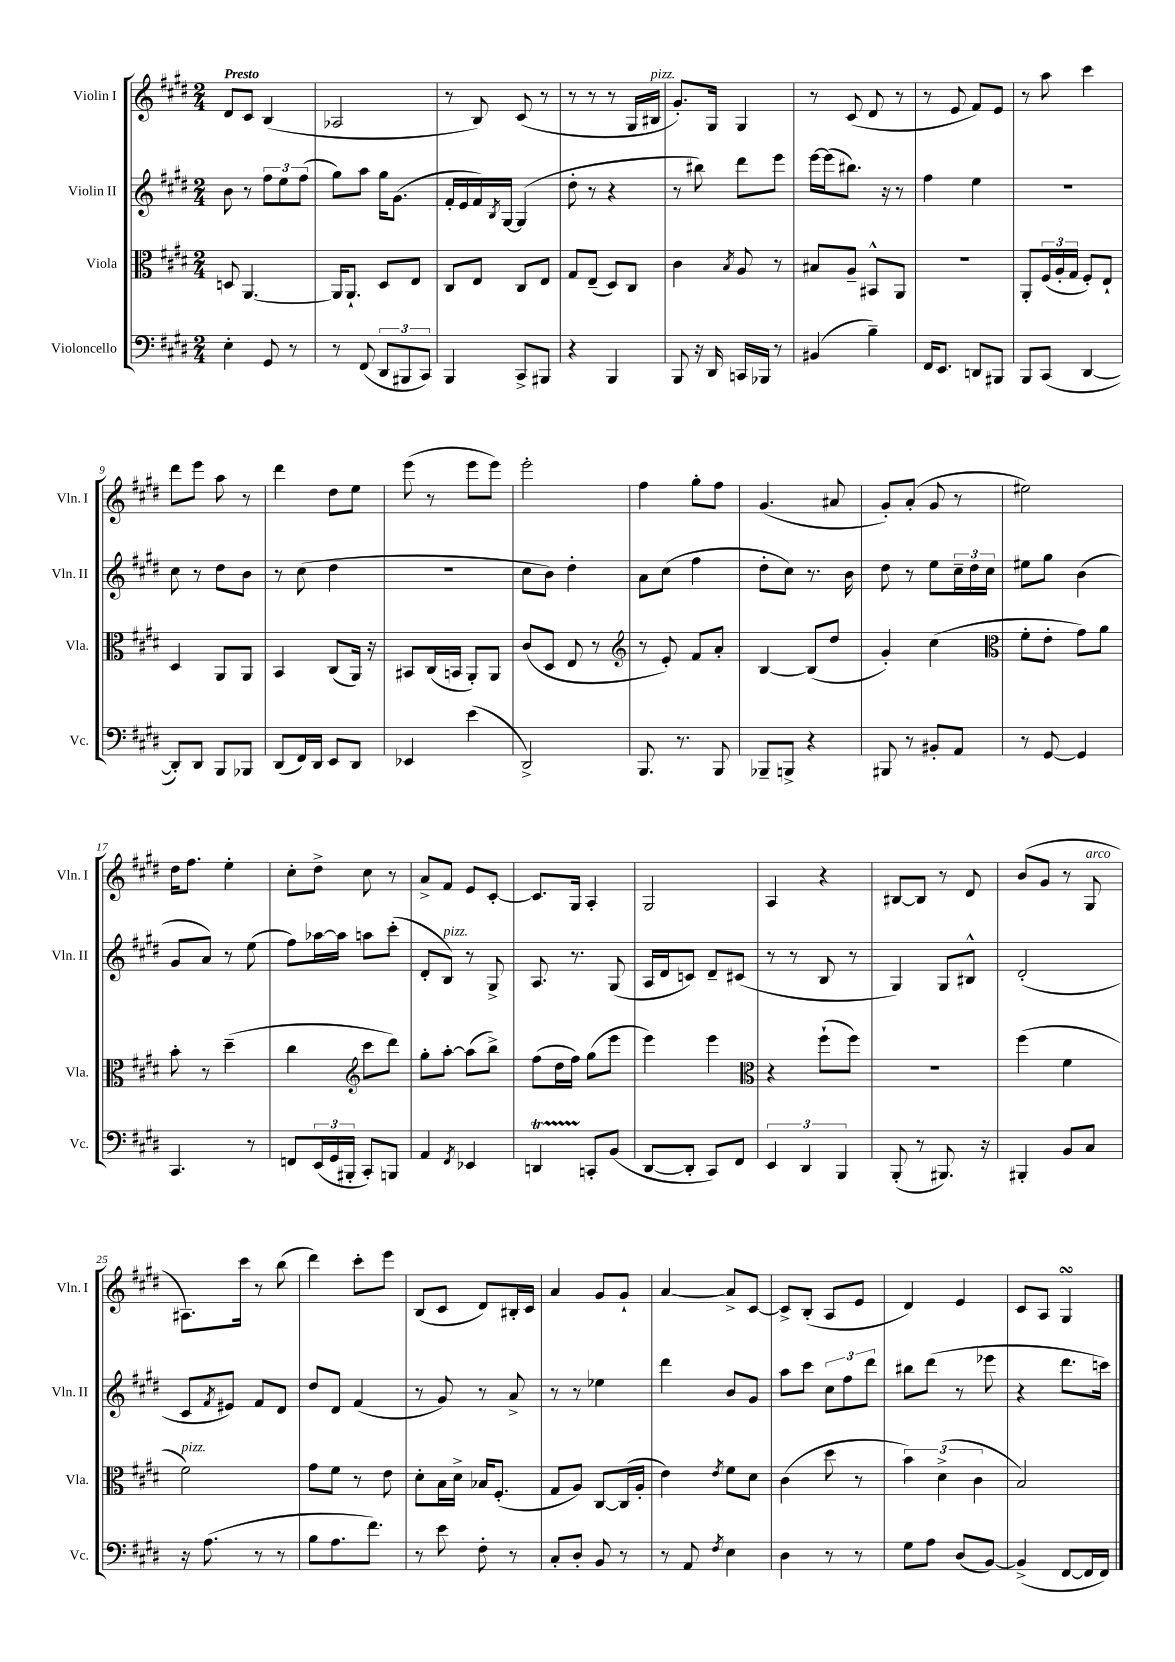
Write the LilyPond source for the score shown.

<<
\new StaffGroup <<
\new Staff = "s0" \with { instrumentName = "Violin I" shortInstrumentName = "Vln. I" } {
    \clef treble \key e \major \numericTimeSignature \time 2/4 \tempo "Presto"
    dis'8 cis'8 b4( |
    aes2 |
    r8 b8) cis'8( r8 |
    r8 r8 r8 gis16 bis16^\markup { \italic "pizz." } |
    gis'8.-.) gis16 gis4 |
    r8 cis'8( dis'8 r8 |
    r8 e'8 fis'8) e'8 |
    r8 a''8 cis'''4 |
    dis'''8 e'''8 a''8 r8 |
    dis'''4 dis''8 e''8 |
    e'''8( r8 e'''8 e'''8) |
    e'''2-. |
    fis''4 gis''8-. fis''8 |
    gis'4.( ais'8 |
    gis'8-.) a'8-.( gis'8 r8 |
    eis''2) |
    dis''16 fis''8. e''4-. |
    cis''8-. dis''8-> cis''8 r8 |
    a'8-> fis'8 e'8 cis'8~-. |
    cis'8. gis16 a4-. |
    gis2 |
    a4 r4 |
    bis8~ bis8 r8 dis'8 |
    b'8( gis'8 r8 gis8^\markup { \italic "arco" } |
    ais8.) cis'''16 r8 b''8( |
    dis'''4) cis'''8-. e'''8 |
    b8( cis'8 dis'8) bis16-. cis'16 |
    a'4 gis'8 gis'8-! |
    a'4~ a'8-> cis'8~ |
    cis'8-> b8-.( a8 e'8 |
    dis'4) e'4 |
    cis'8 a8 gis4\turn \bar "|." |
}
\new Staff = "s1" \with { instrumentName = "Violin II" shortInstrumentName = "Vln. II" } {
    \clef treble \key e \major \numericTimeSignature \time 2/4
    b'8 r8 \tuplet 3/2 { fis''8 e''8 fis''8( } |
    gis''8) a''8 gis''16 gis'8.( |
    fis'16-. e'16 fis'16) \acciaccatura { b8 } gis16~ gis4( |
    dis''8-. r8 r4 |
    r8 bis''8) dis'''8 e'''8 |
    e'''16~ e'''16( bis''8.) r16 r8 |
    fis''4 e''4 |
    r2 |
    cis''8 r8 dis''8 b'8 |
    r8 cis''8( dis''4 |
    r2 |
    cis''8 b'8) dis''4-. |
    a'8 cis''8( fis''4 |
    dis''8-. cis''8) r8. b'16 |
    dis''8 r8 e''8 \tuplet 3/2 { cis''16-- dis''16 cis''16 } |
    eis''8 gis''8 b'4( |
    gis'8 a'8) r8 e''8( |
    fis''8) aes''16~ aes''16 a''8 cis'''8-.( |
    dis'8-. b8^\markup { \italic "pizz." }) r8 gis8-> |
    a8. r8. gis8( |
    a16 dis'16 c'8) dis'8-- cis'8( |
    r8 r8 b8 r8 |
    gis4) gis8 bis8-^ |
    dis'2-.( |
    cis'8 \acciaccatura { fis'8 } eis'8) fis'8 dis'8 |
    dis''8 dis'8 fis'4( |
    r8 gis'8) r8 a'8-> |
    r8 r8 ees''4 |
    dis'''4 b'8 gis'8 |
    a''8 cis'''8 \tuplet 3/2 { cis''8 fis''8 dis'''8 } |
    bis''8 dis'''8( r8 ees'''8 |
    r4 dis'''8. c'''16) \bar "|." |
}
\new Staff = "s2" \with { instrumentName = "Viola" shortInstrumentName = "Vla." } {
    \clef alto \key e \major \numericTimeSignature \time 2/4
    d8 a,4.~ |
    a,16 a,8.-! dis8 e8 |
    cis8 e8 cis8 e8 |
    gis8 e8--( dis8) cis8 |
    cis'4 \acciaccatura { b8 } a8 r8 |
    bis8 a8-- bis,8-^ a,8 |
    R2 |
    a,8-. \tuplet 3/2 { fis16( a16-. gis16 } fis8-.) e8-! |
    dis4 a,8 a,8 |
    b,4 cis8( a,16) r16 |
    bis,8 cis16( b,16 a,8-.) a,8 |
    cis'8( dis8 e8 r8 |
    \clef treble r8 e'8-.) fis'8 a'8-. |
    b4~ b8( dis''8 |
    gis'4-.) cis''4( |
    \clef alto fis'8-. e'8-. gis'8) a'8 |
    b'8-. r8 dis''4--( |
    cis''4 \clef treble cis'''8 dis'''8) |
    gis''8-. a''8~-. a''8( b''8->) |
    fis''8( dis''16 fis''16) gis''8( e'''8 |
    e'''4) e'''4 |
    \clef alto r4 fis''8-!( fis''8) |
    r2 |
    fis''4( fis'4 |
    fis'2^\markup { \italic "pizz." }) |
    gis'8 fis'8 r8 e'8 |
    dis'8-. b16 dis'16-> bes16 fis8.-.( |
    gis8 a8) cis8~ cis16( a16-. |
    e'4) \acciaccatura { e'8 } fis'8 dis'8 |
    cis'4( dis''8 r8 |
    \tuplet 3/2 { b'4) dis'4->( cis'4 } |
    b2) \bar "|." |
}
\new Staff = "s3" \with { instrumentName = "Violoncello" shortInstrumentName = "Vc." } {
    \clef bass \key e \major \numericTimeSignature \time 2/4
    e4-. gis,8 r8 |
    r8 fis,8( \tuplet 3/2 { dis,8 bis,,8 cis,8) } |
    b,,4 cis,8-> bis,,8 |
    r4 b,,4 |
    b,,8 r16 dis,16 c,16 bes,,16 r8 |
    bis,4( b4--) |
    fis,16 e,8. d,8 bis,,8 |
    b,,8 cis,8( dis,4~ |
    dis,8-.) dis,8 b,,8 bes,,8 |
    dis,8( fis,16) dis,16 e,8 dis,8 |
    ees,4 e'4( |
    dis,2->) |
    b,,8. r8. b,,8 |
    bes,,8-- b,,8-> r4 |
    bis,,8 r8 bis,8-. a,8 |
    r8 gis,8~ gis,4 |
    cis,4. r8 |
    f,8 \tuplet 3/2 { e,16( gis,16 bis,,16-. } cis,8-.) b,,8 |
    a,4 \acciaccatura { fis,8 } ees,4 |
    d,4\startTrillSpan c,8-.\stopTrillSpan b,8( |
    dis,8~ dis,8-. cis,8) fis,8 |
    \tuplet 3/2 { e,4 dis,4 b,,4 } |
    b,,8-.( r8 bis,,8.) r16 |
    bis,,4-. b,8 cis8 |
    r16 a8.( r8 r8 |
    b8 a8. fis'8.) |
    r8 e'8 fis8-. r8 |
    cis8-. dis8-. b,8 r8 |
    r8 a,8 \acciaccatura { fis8 } e4 |
    dis4 r8 r8 |
    gis8 a8 dis8( b,8~) |
    b,4->( fis,8~ fis,16 fis,16) \bar "|." |
}
>>
>>
